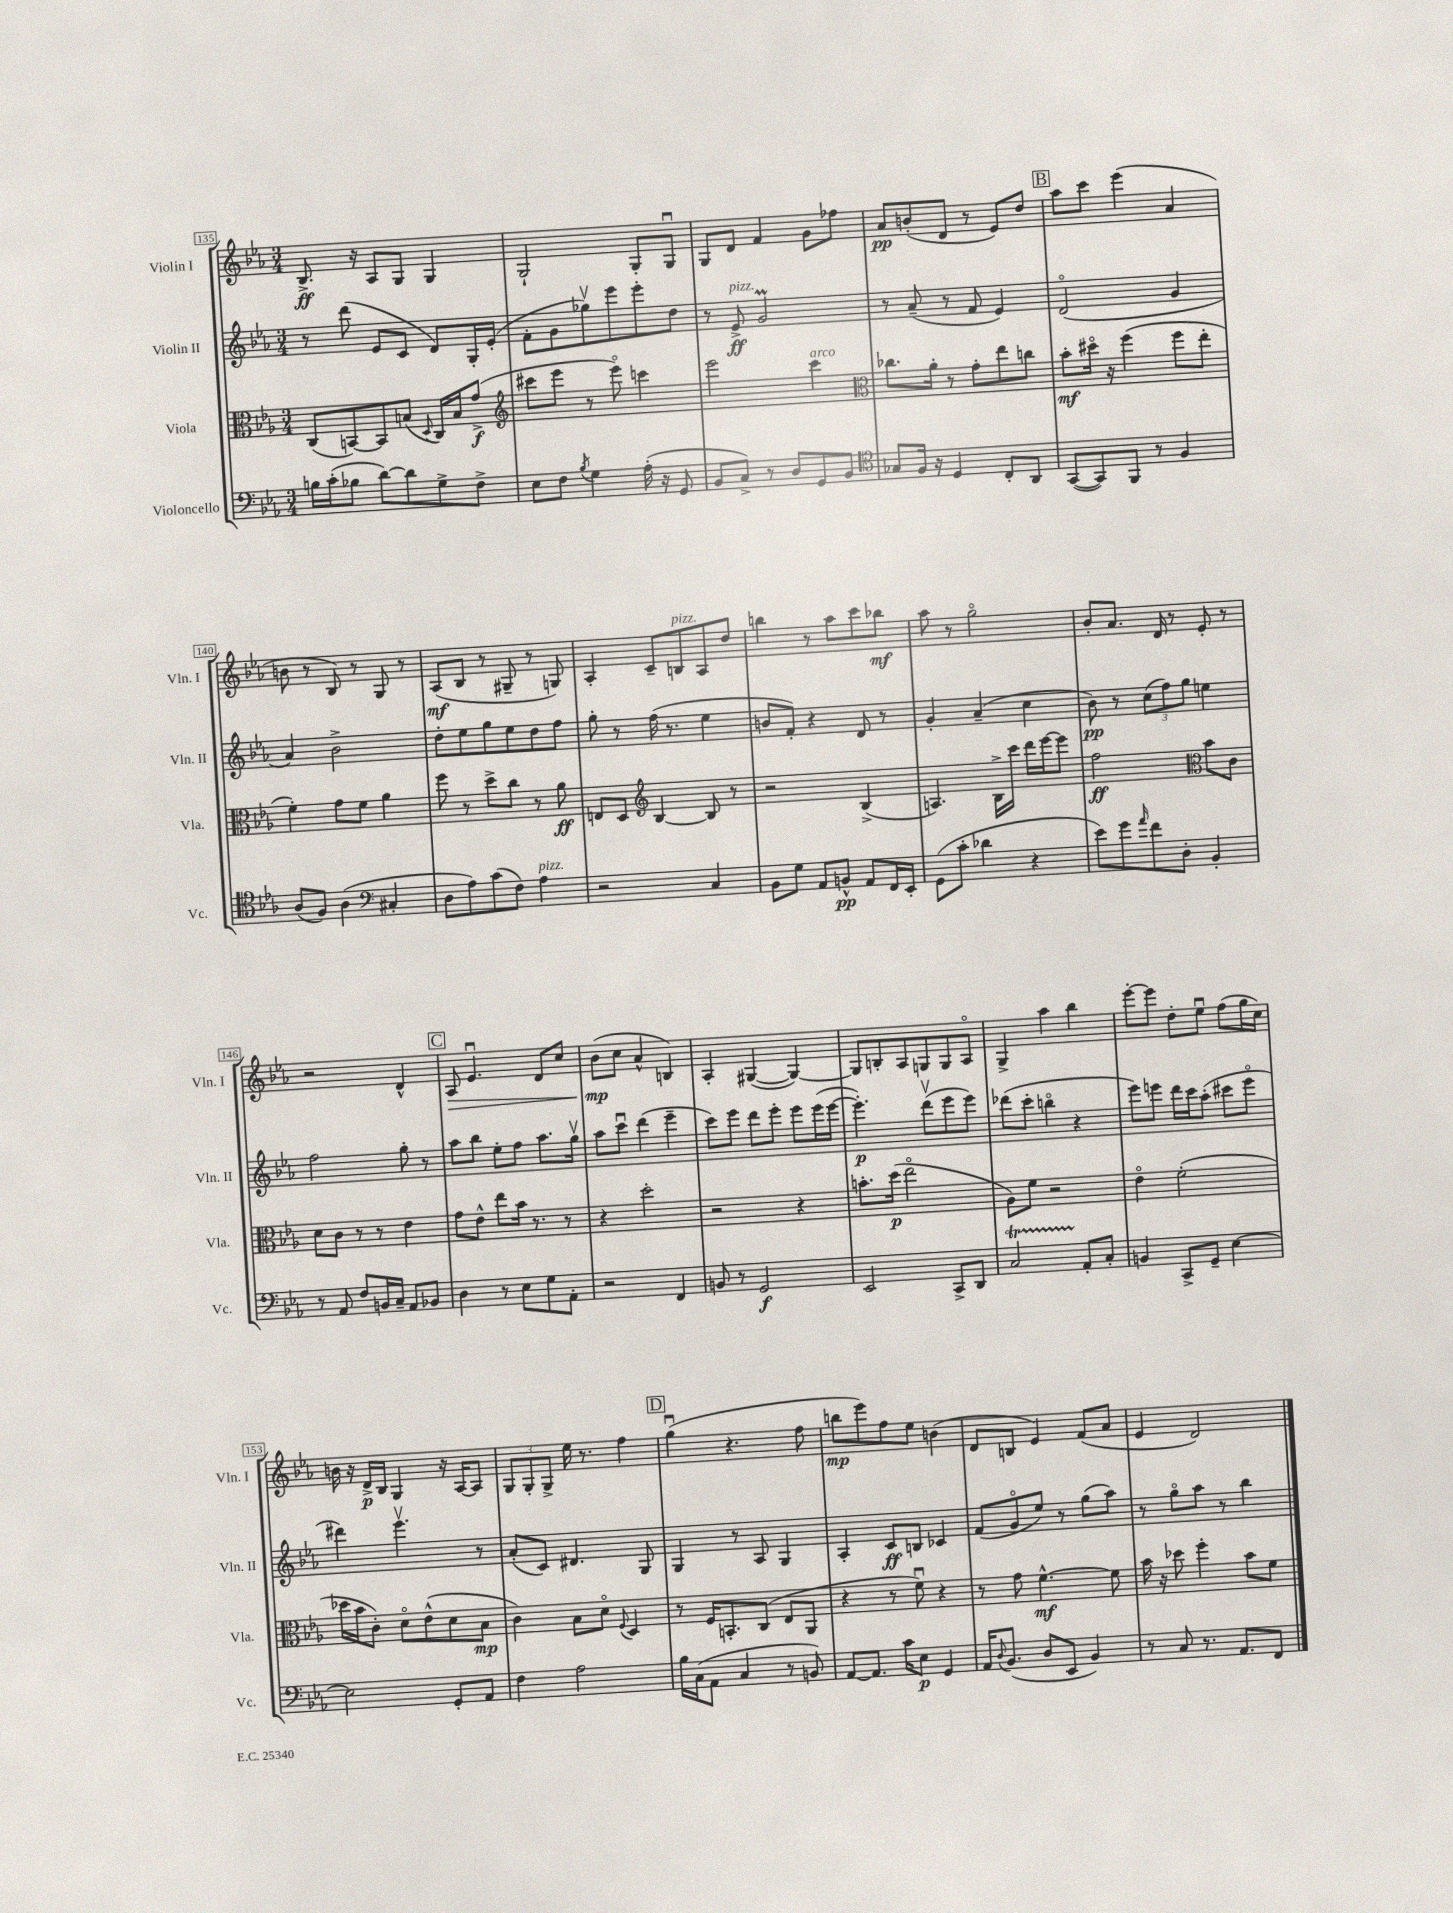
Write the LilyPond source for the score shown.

<<
\new StaffGroup <<
\new Staff = "s0" \with { instrumentName = "Violin I" shortInstrumentName = "Vln. I" } {
    \clef treble \key ees \major \numericTimeSignature \time 3/4
    bes8.->\ff r16 aes8 g8 g4 |
    g2-! g8-. g8\downbow |
    g8 d'8 f'4 g'8 fes''8 |
    aes'8\pp b'8-.( d'8 r8 ees'8) d''8 |
    \mark \markup { \box "B" } aes''8 c'''8 ees'''4( aes'4 |
    b'8 r8 bes8) r8 g8 r8 |
    aes8\mf( bes8 r8 gis8-- r8 g8) |
    aes4-. c'8-- b8^\markup { \italic "pizz." } aes8 d''8 |
    b''4 r8 aes''8 c'''8 bes''8\mf |
    aes''8 r8 g''2\flageolet |
    bes'8-. aes'8. d'16 r8 ees'8-. r8 |
    r2 d'4-^ |
    \mark \markup { \box "C" } aes8\> ees'4.\downbow d'8 c''8 |
    bes'8\mp\!( c''8 aes'4-^ b4) |
    aes4-. gis4~( gis4~) |
    gis8 b8-. aes8 g8 g8 aes8\flageolet |
    g4-> aes''4 bes''4 |
    ees'''8~-. ees'''8 d''8-. ees''8\downbow f''8( g''16 c''16) |
    b'16 r16 d'16->\p bes16 g4 r16 aes16~ aes8 |
    \tuplet 3/2 { g8 g8-. g8-> } ees''16 r8. f''4 |
    \mark \markup { \box "D" } g''4\downbow( r4. f''8 |
    b''8\mp ees'''8) f''8 ees''8 b'4( |
    d'8 b8 ees'4) f'8( aes'8 |
    ees'4 d'2) \bar "|." |
}
\new Staff = "s1" \with { instrumentName = "Violin II" shortInstrumentName = "Vln. II" } {
    \clef treble \key ees \major \numericTimeSignature \time 3/4
    r8 d'''8( ees'8 c'8 d'8) g16-. ees'16-.( |
    f'8-. g'8 ges''8\upbow) ees'''8 ees'''8-. d''8 |
    r8 ees'8->\ff^\markup { \italic "pizz." } g'2\prall |
    r8 aes'8--( r8 f'8 ees'4) |
    \mark \markup { \box "B" } d'2\flageolet( g'4 |
    aes'4) bes'2-> |
    d''8-. ees''8 g''8 ees''8 d''8 f''8 |
    g''8-. r8 f''16( r8. ees''4 |
    b'8 f'8-.) r4 d'8 r8 |
    g'4-. aes'4--( c''4 |
    bes'8\pp) r8 \tuplet 3/2 { c''8( f''8) g''8 } e''4 |
    f''2 g''8-. r8 |
    \mark \markup { \box "C" } aes''8 bes''8 ees''8-. f''8 aes''8. g''16\upbow |
    aes''8 c'''8\downbow d'''4( ees'''4-- |
    c'''8) ees'''8 d'''8 ees'''8-. ees'''8 ees'''16( ees'''16~ |
    ees'''4.-.\p) d'''8\upbow( ees'''8 ees'''8) |
    des'''8( c'''8-. b''4\flageolet r4 |
    ees'''8) e'''8 d'''16 c'''16 aes''8-.( cis'''8 e'''8\flageolet |
    dis'''4) ees'''4.\upbow r8 |
    aes'8-.( c'8) dis'4. g8 |
    \mark \markup { \box "D" } g4 r8 aes8 g4 |
    aes4-. c'8\ff b8 ces'4 |
    f'8( g'8\flageolet ees''8) r8 g''8( aes''8) |
    r8 g''8\flageolet aes''8 r8 bes''4 \bar "|." |
}
\new Staff = "s2" \with { instrumentName = "Viola" shortInstrumentName = "Vla." } {
    \clef alto \key ees \major \numericTimeSignature \time 3/4
    c8( b,8~) b,8 b8( \appoggiatura { d8 } c16) b16 g'8->\f( |
    \clef treble cis'''8 ees'''8 r8 ees'''8\flageolet) c'''4 |
    ees'''2 c'''4^\markup { \italic "arco" } |
    \clef alto ces''8. aes'16-. r8 g'8-. ees''8 c''8 |
    \mark \markup { \box "B" } bes'8-.\mf dis''16\flageolet r16 f''4( f''8 ees''8-. |
    f'4-.) g'8 f'8 aes'4 |
    f''8 r8 d''8-> c''8 r8 aes'8\ff |
    e8 d8 \clef treble bes4~ bes8 r8 |
    r2 bes4->( |
    a4.) bes16-> c'''16 d'''16 ees'''16~ ees'''8 |
    f''2\ff \clef alto bes'8 c'8 |
    d'8 c'8 r8 r8 ees'4 |
    \mark \markup { \box "C" } g'8 ees'8-^ ees''8 bes'16 r8. r8 |
    r4 d''2-. |
    r2 r4 |
    b'8.-. d''16\p( ees''2\flageolet |
    aes8) f'8 r2 |
    ees'4\flageolet f'2-.( |
    des''16 bes'16 c'8-.) d'8\flageolet ees'8-^( d'8 bes8\mp |
    c'4) bes8 d'8\flageolet \appoggiatura { f8 } d4 |
    \mark \markup { \box "D" } r8 f16 b,8.-. c8( ees8 aes,8 |
    r4 r8 f'8\downbow) r4 |
    r8 g'8 f'4.~-^\mf f'8 |
    bes'16 r16 des''8 f''4-. bes'8 f'8 \bar "|." |
}
\new Staff = "s3" \with { instrumentName = "Violoncello" shortInstrumentName = "Vc." } {
    \clef bass \key ees \major \numericTimeSignature \time 3/4
    b16 c'16-.( bes8 d'8~) d'8 g8-> f8-> |
    ees8 f8 \acciaccatura { bes8 } g4 aes16-.( r16 g,8 |
    bes,8 c8->) r8 d8 g,8 bes,8 |
    \clef tenor ges8 f16 r16 d4 c8-. aes,8 |
    \mark \markup { \box "B" } g,8~( g,8) f,8 r8 f4 |
    aes8( f8) aes4( \clef bass cis4-. |
    d8 aes8) c'8( f8) aes4^\markup { \italic "pizz." } |
    r2 c4 |
    bes,8 g8 aes,8 b,8-^\pp aes,8 f,16 ees,16-. |
    g,8( c'8-. des'4 r4 |
    ees'8) g'8 \grace { aes'16 } f'8 d8-. bes,4-. |
    r8 aes,8 f8 b,16 c16-- aes,8 bes,8 |
    \mark \markup { \box "C" } d4 r8 ees8 g8 aes,8-. |
    r2 f,4 |
    b,8 r8 g,2\f |
    ees,2 c,8-> d,8 |
    c2\startTrillSpan aes,8-.\stopTrillSpan c8-. |
    b,4 c,8-> g,8-- ees4~ |
    ees2 g,8-. aes,8 |
    f4 aes2 |
    \mark \markup { \box "D" } bes16 c16( aes,8 c4 r8 b,8) |
    aes,8~ aes,8. c'16 ees8\p g,4 |
    aes,16 \appoggiatura { d8 } bes,8.( d8 ees,8 bes,4) |
    r8 c8 r8. aes,8. f,8 \bar "|." |
}
>>
>>
\layout { \context { \Score currentBarNumber = #135 \override BarNumber.stencil = #(make-stencil-boxer 0.1 0.3 ly:text-interface::print) } }
